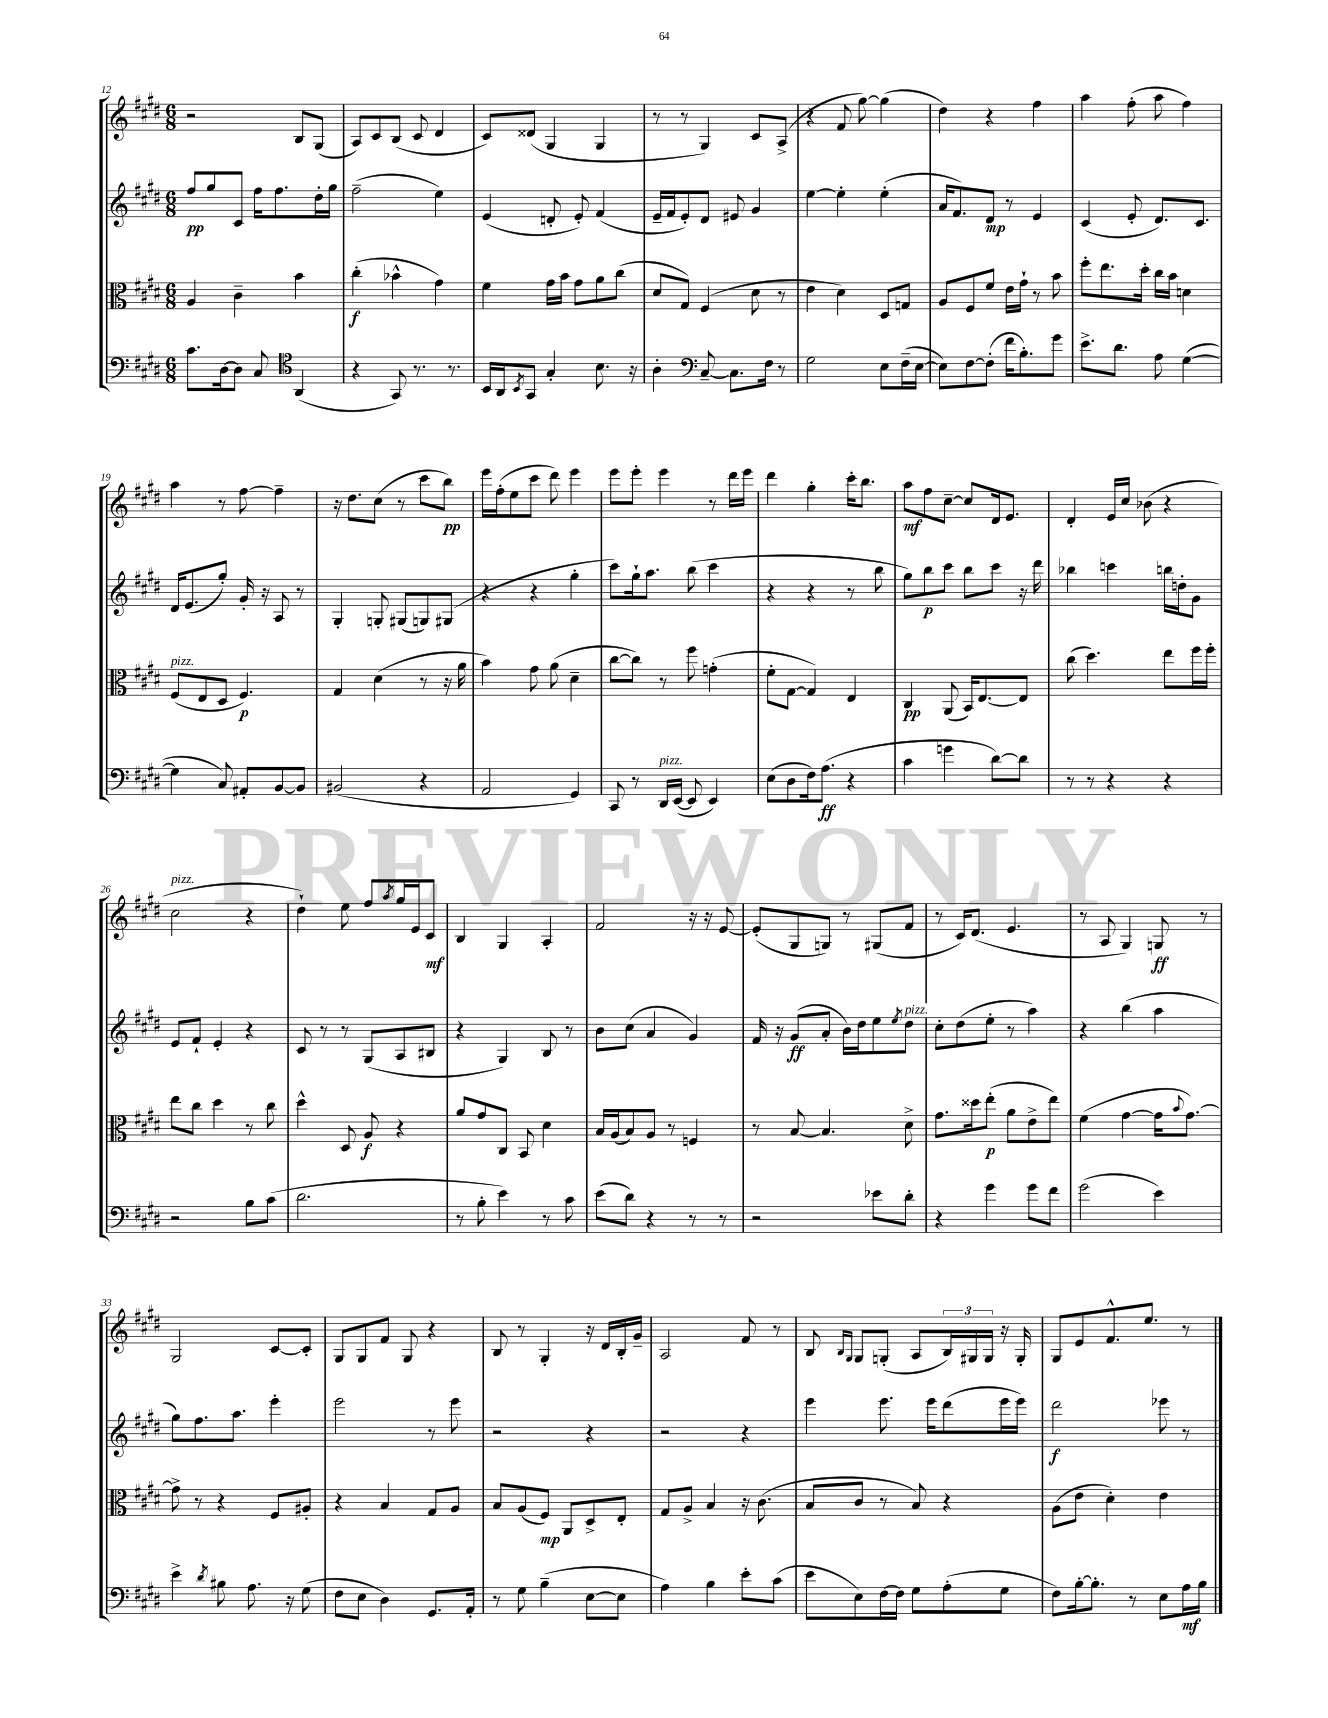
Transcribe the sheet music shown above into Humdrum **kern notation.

**kern	**kern	**kern	**kern
*staff4	*staff3	*staff2	*staff1
*clefF4	*clefC3	*clefG2	*clefG2
*k[f#c#g#d#]	*k[f#c#g#d#]	*k[f#c#g#d#]	*k[f#c#g#d#]
*M6/8	*M6/8	*M6/8	*M6/8
8.c#\L	4A/	8ff#/L	2r
.	.	8gg#/	.
[16D#\k	.	.	.
8D#\]J	4c#~\	8c#/J	.
8C#/	.	16ff#\LK	.
.	.	8.ff#\	.
*clefC4	*	*	*
(4AA/	4b\	.	8B/L
.	.	16dd#'\L	(8G#/J
.	.	16gg#\JJ	.
=	=	=	=
4r	(4cc#'\	(2ff#~\	8A/L)
.	.	.	8c#/
8GG#/)	4b-^^\	.	(8B/J
8.r	.	.	8c#/
.	4g#\)	4ee\)	4d#/
8.r	.	.	.
=	=	=	=
16BB/LL	4f#\	(4e/	8c#/L)
16AA/J	.	.	.
8qBB/	.	.	.
8GG#/J	.	.	(8d##/J
4G#'/	16g#\LL	8d'/	4G#/
.	16b\JJ	.	.
.	8g#\L	8e'/)	.
8.B\	8a\	(4f#/	4G#/
.	(8cc#\J	.	.
16r	.	.	.
=	=	=	=
4A'\	8d#/L	16e~/LL	8r
.	.	16f#/J	.
.	8G#/J)	8e'/)	8r
*clefF4	*	*	*
[8C#~/	(4F#/	8d#/J	4G#/)
8.C#\]L	.	8e#/	.
.	8d#\	4g#/	8c#/L
16F#\Jk	.	.	.
8r	8r	.	(8A^/J
=	=	=	=
2G#\	4e\	[4ee\	4r
.	4d#\)	4ee'\]	8f#/
.	.	.	[8gg#\)
8E\L	8D#/L	(4ee'\	(4gg#\]
(16F#~\L	8G/J	.	.
[16E\JJ	.	.	.
=	=	=	=
8E\]L)	8A/L	16a/LK	4dd#\)
.	.	8.f#/)	.
[8F#\	8F#/	.	.
(8F#'\]J	8f#/J	8d#/J	4r
16f#\LK	16e\LL	8r	.
8.B'\)	16g#`\JJ	.	.
.	8r	4e/	4ff#\
8g#\J	8b\	.	.
=	=	=	=
8.e^\L	8ff#'\L	(4c#/	4aa\
.	8.ee\	.	.
8.d#\J	.	.	.
.	.	8e'/	(8ff#'\
.	16dd#'\Jk	.	.
8A\	16cc#\LL	8.d#/L)	8aa\
.	16b\JJ	.	.
([4G#\	4d\	.	4ff#\)
.	.	8.c#/J	.
=	=	=	=
4G#\]	(8F#/L	16d#/LK	4aa\
.	.	(8.e/	.
.	8E/	.	.
8C#/)	8D#/J	8gg#'/J)	8r
8AA#'/L	4.F#/)	16g#'/	[8ff#\
.	.	16r	.
[8BB/	.	8A/	4ff#~\]
8BB/]J	.	8r	.
=	=	=	=
(2BB#/	4G#/	4G#'/	16r
.	.	.	8.dd#\L
.	(4d#\	8G'/	(8cc#\J
.	.	(8G#/L	8r
4r	8r	8G/)	8ccc#\L
.	16r	(8G#/J	8bb\J)
.	16a\	.	.
=	=	=	=
2AA/	4b\)	4r	16eee\LL
.	.	.	(16ff#'\J
.	.	.	8ee\
.	8g#\	4r	8ccc#\J
.	(8a\	.	8ddd#\)
4GG#/)	4d#~\	4gg#'\	4eee\
=	=	=	=
8CC#/	[8cc#\L	8ccc#\L)	8eee\L
8r	8cc#\]J)	16gg#`\k	8eee'\J
.	.	8.aa\J	.
16DD#/LL	8r	.	4eee\
([16EE/JJ	.	.	.
8EE/]	8ff#\	(8bb\	.
4EE/)	(4g'\	4ccc#\	8r
.	.	.	16ddd#\LL
.	.	.	16eee\JJ
=	=	=	=
(8E\L	8f#'\L	4r	4ddd#\
8D#\	[8G#\J	.	.
16F#\k)	4G#/])	4r	4gg#'\
(8.A\J	.	.	.
4r	4E/	8r	16ccc#'\LK
.	.	.	8.bb\J
.	.	8bb\	.
=	=	=	=
4c#\	4C#/	8gg#\L)	8aa\L
.	.	8bb\	8ff#\
4g\	(8AA/	8ccc#\J	[8cc#~\J
.	16BB/LK)	8bb\L	8cc#/]L
.	[8.E/	.	.
[8d#\L)	.	8ccc#\J	16d#/k
.	.	.	8.e/J
8d#\]J	8E/]J	16r	.
.	.	16ddd#\	.
=	=	=	=
8r	(8cc#\	4bb-\	4d#'/
8r	4.dd#\)	.	.
4r	.	4ccc\	16e/LL
.	.	.	16cc#/JJ
.	.	.	(8b-\
4r	8ee\L	16bb\LL	4r
.	.	16dd'\J	.
.	16ff#\L	8g#\J	.
.	16ff#'\JJ	.	.
=	=	=	=
2r	8ee\L	8e/L	2cc#\
.	8cc#\J	8f#`/J	.
.	4dd#\	4e'/	.
8B\L	8r	4r	4r
(8c#\J	8cc#\	.	.
=	=	=	=
2.d#\	4dd#^^\	8c#/	4dd#`\)
.	.	8r	.
.	8D#/	8r	8ee\
.	8A/	(8G#/L	8ff#/L
.	.	.	8qaa/
.	4r	8A/	16gg#/L
.	.	.	16e/J
.	.	8B#/J	8c#/J
=	=	=	=
8r	8a/L	4r	4B/
8B'\	8g#/	.	.
4e\)	8C#/J	4G#/)	4G#/
.	8BB/	.	.
8r	4d#\	8B/	4A'/
8c#\	.	8r	.
=	=	=	=
(8e\L	16B/LL	8b\L	2f#/
.	(16A/J	.	.
8d#\J)	8B/)	(8cc#\J	.
4r	8A/J	4a/	.
.	8r	.	.
8r	4F/	4g#/)	16r
.	.	.	16r
8r	.	.	[8e/
=	=	=	=
2r	8r	16f#/	(8e'/]L
.	.	16r	.
.	[8B/	(8g#/L	8G#/
.	4.B/]	8a'/J	8G/J)
.	.	16b\LL)	8r
.	.	16dd#\J	.
8e-\L	.	8ee\	(8G#/L
.	.	8qee/	.
8d#'\J	8d#^\	8dd#\J	8f#/J
=	=	=	=
4r	8.g#\L	8cc#'\L	8r
.	.	(8dd#\	16c#/LK)
.	16dd##\k	.	(8.d#/J
4g#\	(8ee'\J	8ee'\J	.
.	8a\L	8r	4.e/
8g#\L	8e^\	4aa\)	.
8f#\J	8ee\J)	.	.
=	=	=	=
(2g#\	(4f#\	4r	8r
.	.	.	8A/
.	[4g#\	(4bb\	4G#/)
4e\)	16g#\]LK	4aa\	8G/
.	8qqb/	.	.
.	[8.g#\J)	.	.
.	.	.	8r
=	=	=	=
4e^\	8g#^\]	8gg#\L)	2G#/
.	8r	8.ff#\	.
8qd#/	.	.	.
8B#\	4r	.	.
.	.	8.aa\J	.
8.A\	.	.	.
.	8F#/L	4eee'\	[8c#/L
16r	.	.	.
(8G#\	8A#'/J	.	8c#'/]J
=	=	=	=
8F#\L	4r	2eee\	8G#/L
8E\J	.	.	8G#/
4D#\)	4B/	.	8f#/J
.	.	.	8G#/
8.GG#/L	8G#/L	8r	4r
.	8A/J	8eee\	.
16AA'/Jk	.	.	.
=	=	=	=
8r	8B/L	2r	8B/
8G#\	(8A/	.	8r
(4B~\	8F#/J)	.	4G#'/
.	8AA/L	.	.
[8E\L	8D#^/	4r	16r
.	.	.	16d#/LL
8E\]J	8E'/J	.	16B'/
.	.	.	16g#~/JJ
=	=	=	=
4A\)	8G#/L	2r	2A/
.	8A^/J	.	.
4B\	4B/	.	.
8e'\L	16r	4r	8f#/
.	(8.c#\	.	.
(8c#\J	.	.	8r
=	=	=	=
8e\L	8B/L	4eee\	8B/
.	.	.	16qqB/LL
.	.	.	16qqG#/JJ
8E\)	8c#/J	.	8G#/L
[16F#\L	8r	8.eee\	(8G'/J
16F#\]JJ	.	.	.
8G#\L	8B/)	.	8A/L
.	.	16eee\LK	.
(8A'\	4r	(8ddd#\	24B/L)
.	.	.	24G#/
.	.	.	24G#/JJ
8G#\J	.	16eee\L	16r
.	.	16eee\JJ)	16G#'/
=	=	=	=
8F#\L)	(8A\L	2ddd#\	8G#/L
[16B'\k	8e\J	.	8e/
8.B'\]J	.	.	.
.	4d#'\)	.	8.f#^^/
8r	.	.	.
.	.	.	8.ee/J
8E\L	4e\	8eee-\	.
16A\L	.	8r	8r
16B\JJ	.	.	.
==	==	==	==
*-	*-	*-	*-
